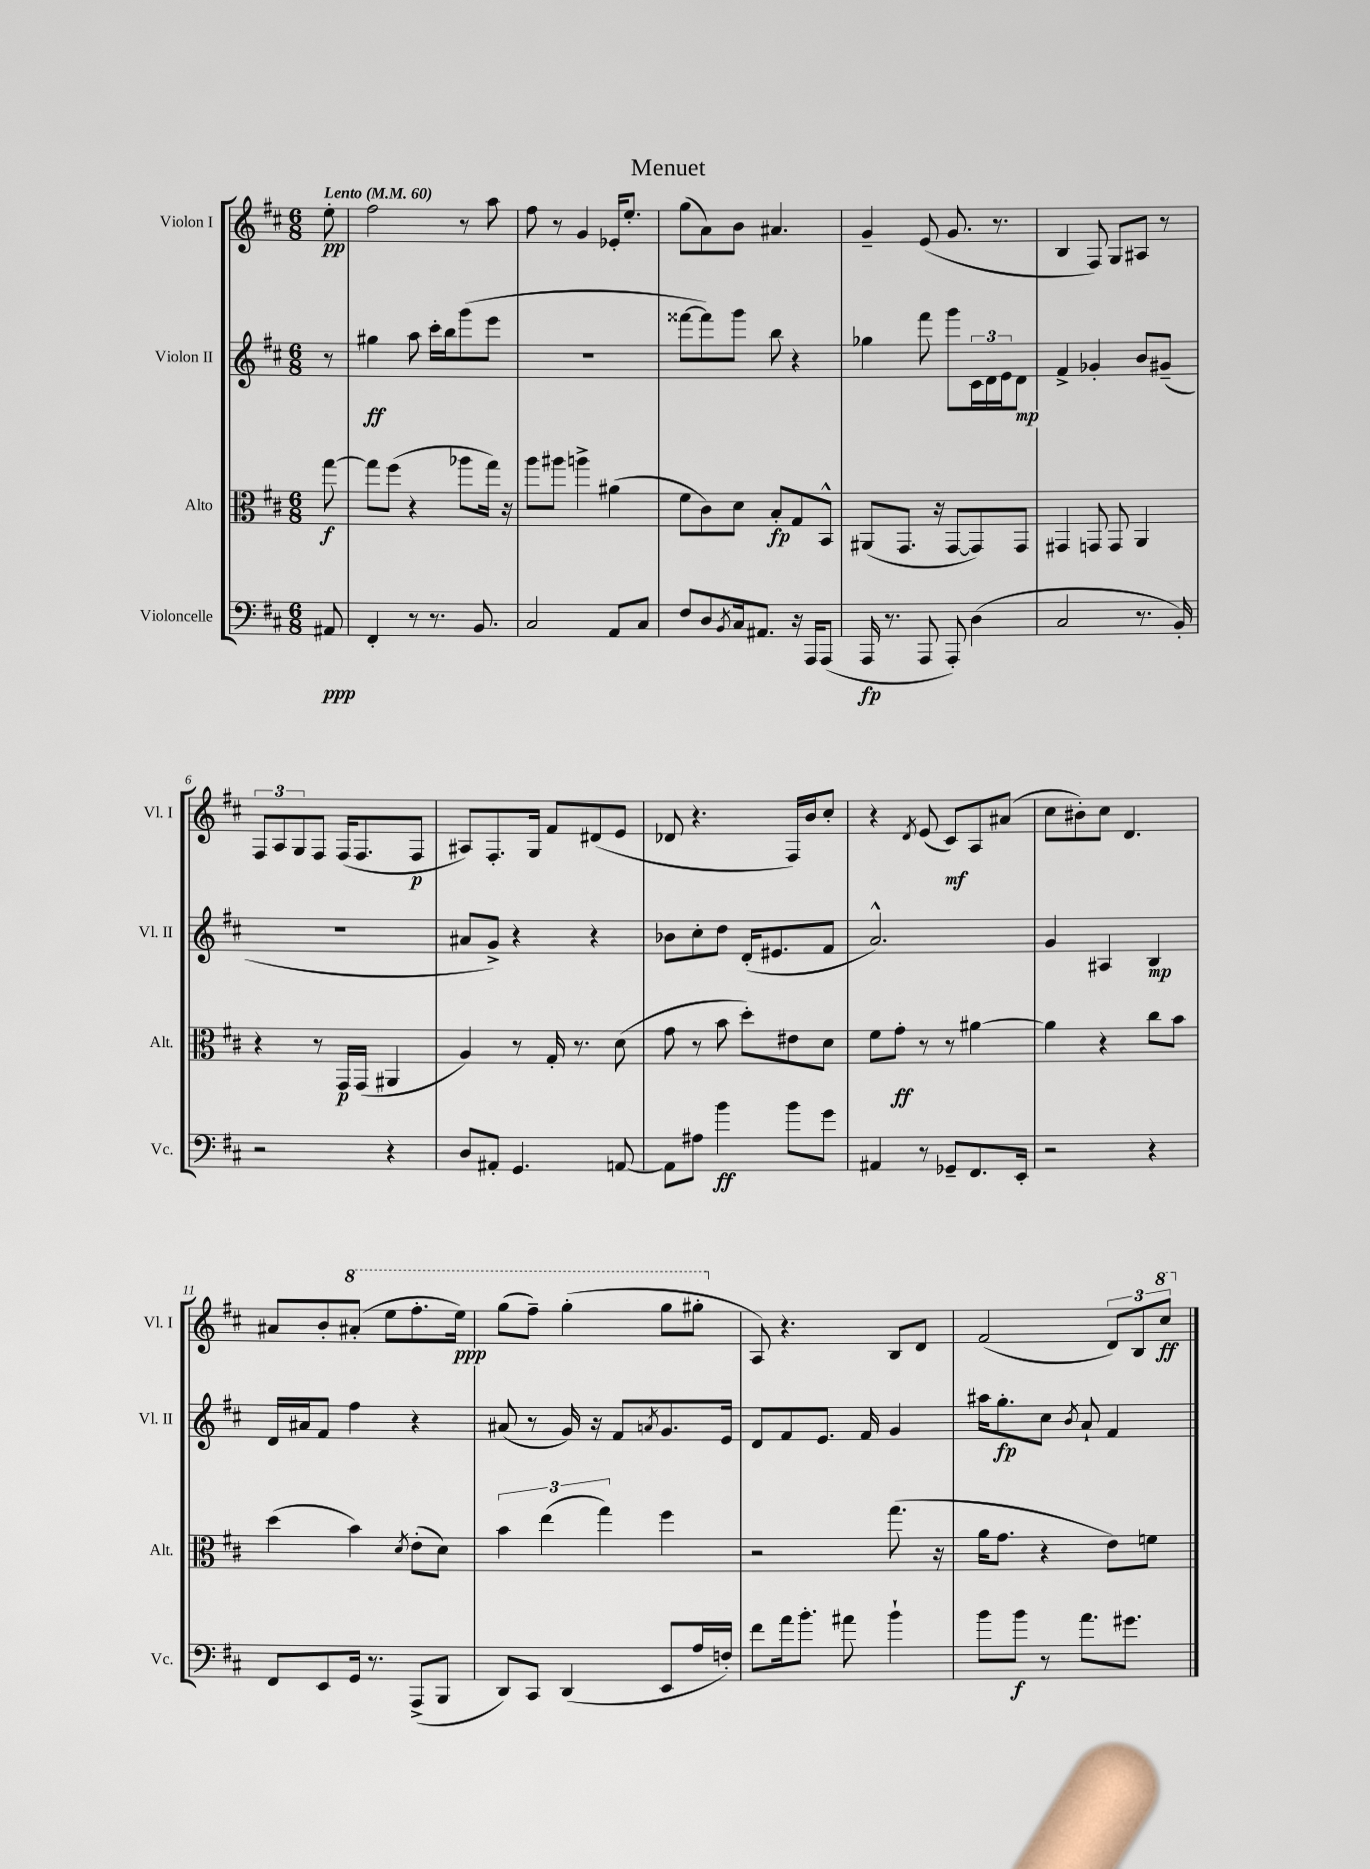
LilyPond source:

\header { title = "Menuet" }
<<
\new StaffGroup <<
\new Staff = "s0" \with { instrumentName = "Violon I" shortInstrumentName = "Vl. I" } {
    \clef treble \key d \major \numericTimeSignature \time 6/8 \partial 8 \tempo "Lento" 4 = 60
    e''8-.\pp |
    fis''2 r8 a''8 |
    fis''8 r8 g'4 ees'16-. e''8.-. |
    g''8( a'8) b'8 ais'4. |
    g'4-- e'8( g'8. r8. |
    b4 fis8) g8 ais8 r8 |
    \tuplet 3/2 { fis8 a8 g8 } fis8 fis16( fis8. fis8\p |
    ais8) fis8.-. g16 fis'8 dis'8( e'8 |
    des'8 r4. fis16) b'16 cis''8-. |
    r4 \acciaccatura { d'8 } e'8( cis'8\mf) a8 ais'8( |
    cis''8 bis'8-.) cis''8 d'4. |
    ais'8 b'8-. \ottava #1 ais''8-.( e'''8 fis'''8.-. e'''16\ppp) |
    g'''8( fis'''8--) g'''4-.( g'''8 gis'''8-. \ottava #0 |
    a8) r4. b8 d'8 |
    fis'2( \tuplet 3/2 { d'8) b8 \ottava #1 cis'''8\ff \ottava #0 } \bar "|." |
}
\new Staff = "s1" \with { instrumentName = "Violon II" shortInstrumentName = "Vl. II" } {
    \clef treble \key d \major \numericTimeSignature \time 6/8 \partial 8
    r8 |
    gis''4\ff a''8 cis'''16-. b''16 g'''8( e'''8 |
    R2. |
    fisis'''8~ fisis'''8) g'''8 b''8 r4 |
    ges''4 fis'''8 g'''8 \tuplet 3/2 { cis'16 d'16 e'16 } d'8\mp |
    fis'4-> ges'4-. b'8 gis'8--( |
    R2. |
    ais'8 g'8->) r4 r4 |
    bes'8 cis''8-. d''8 d'16-.( eis'8. fis'8 |
    a'2.-^) |
    g'4 ais4 b4\mp |
    d'16 ais'16 fis'8 fis''4 r4 |
    ais'8( r8 g'16) r16 fis'8 \acciaccatura { a'8 } g'8. e'16 |
    d'8 fis'8 e'8. fis'16 g'4 |
    ais''16 g''8.-.\fp cis''8 \acciaccatura { b'8 } a'8-! fis'4 \bar "|." |
}
\new Staff = "s2" \with { instrumentName = "Alto" shortInstrumentName = "Alt." } {
    \clef alto \key d \major \numericTimeSignature \time 6/8 \partial 8
    g''8~\f |
    g''8 fis''8( r4 aes''8 g''16) r16 |
    a''8 ais''8 a''4-> ais'4( |
    fis'8 cis'8) d'8 b8-.\fp g8 b,8-^ |
    ais,8( g,8. r16 g,8~ g,8) g,8 |
    gis,4 g,8 g,8 a,4 |
    r4 r8 g,16\p g,16( ais,4 |
    a4) r8 g16-. r8. d'8( |
    g'8 r8 b'8 d''8-.) eis'8 d'8 |
    fis'8 g'8-.\ff r8 r8 ais'4~ |
    ais'4 r4 cis''8 b'8 |
    d''4( b'4) \acciaccatura { d'8 } e'8-.( d'8) |
    \tuplet 3/2 { b'4 e''4( g''4) } fis''4 |
    r2 g''8.( r16 |
    a'16 g'8. r4 e'8) f'8 \bar "|." |
}
\new Staff = "s3" \with { instrumentName = "Violoncelle" shortInstrumentName = "Vc." } {
    \clef bass \key d \major \numericTimeSignature \time 6/8 \partial 8
    ais,8\ppp |
    fis,4-. r8 r8. b,8. |
    cis2 a,8 cis8 |
    fis8 d8 \acciaccatura { b,8 } cis16 ais,8. r16 a,,16 a,,8( |
    a,,16\fp r8. a,,8 a,,8-.) d4( |
    cis2 r8. b,16-.) |
    r2 r4 |
    d8 ais,8-. g,4. a,8~ |
    a,8 ais8 b'4\ff b'8 g'8 |
    ais,4 r8 ges,8-- fis,8. e,16-. |
    r2 r4 |
    fis,8 e,8 g,16 r8. a,,8->( b,,8 |
    d,8) cis,8 d,4( e,8 a16 f16-.) |
    fis'8 a'16 b'8.-. ais'8 b'4-! |
    b'8 b'8\f r8 a'8. gis'8. \bar "|." |
}
>>
>>
